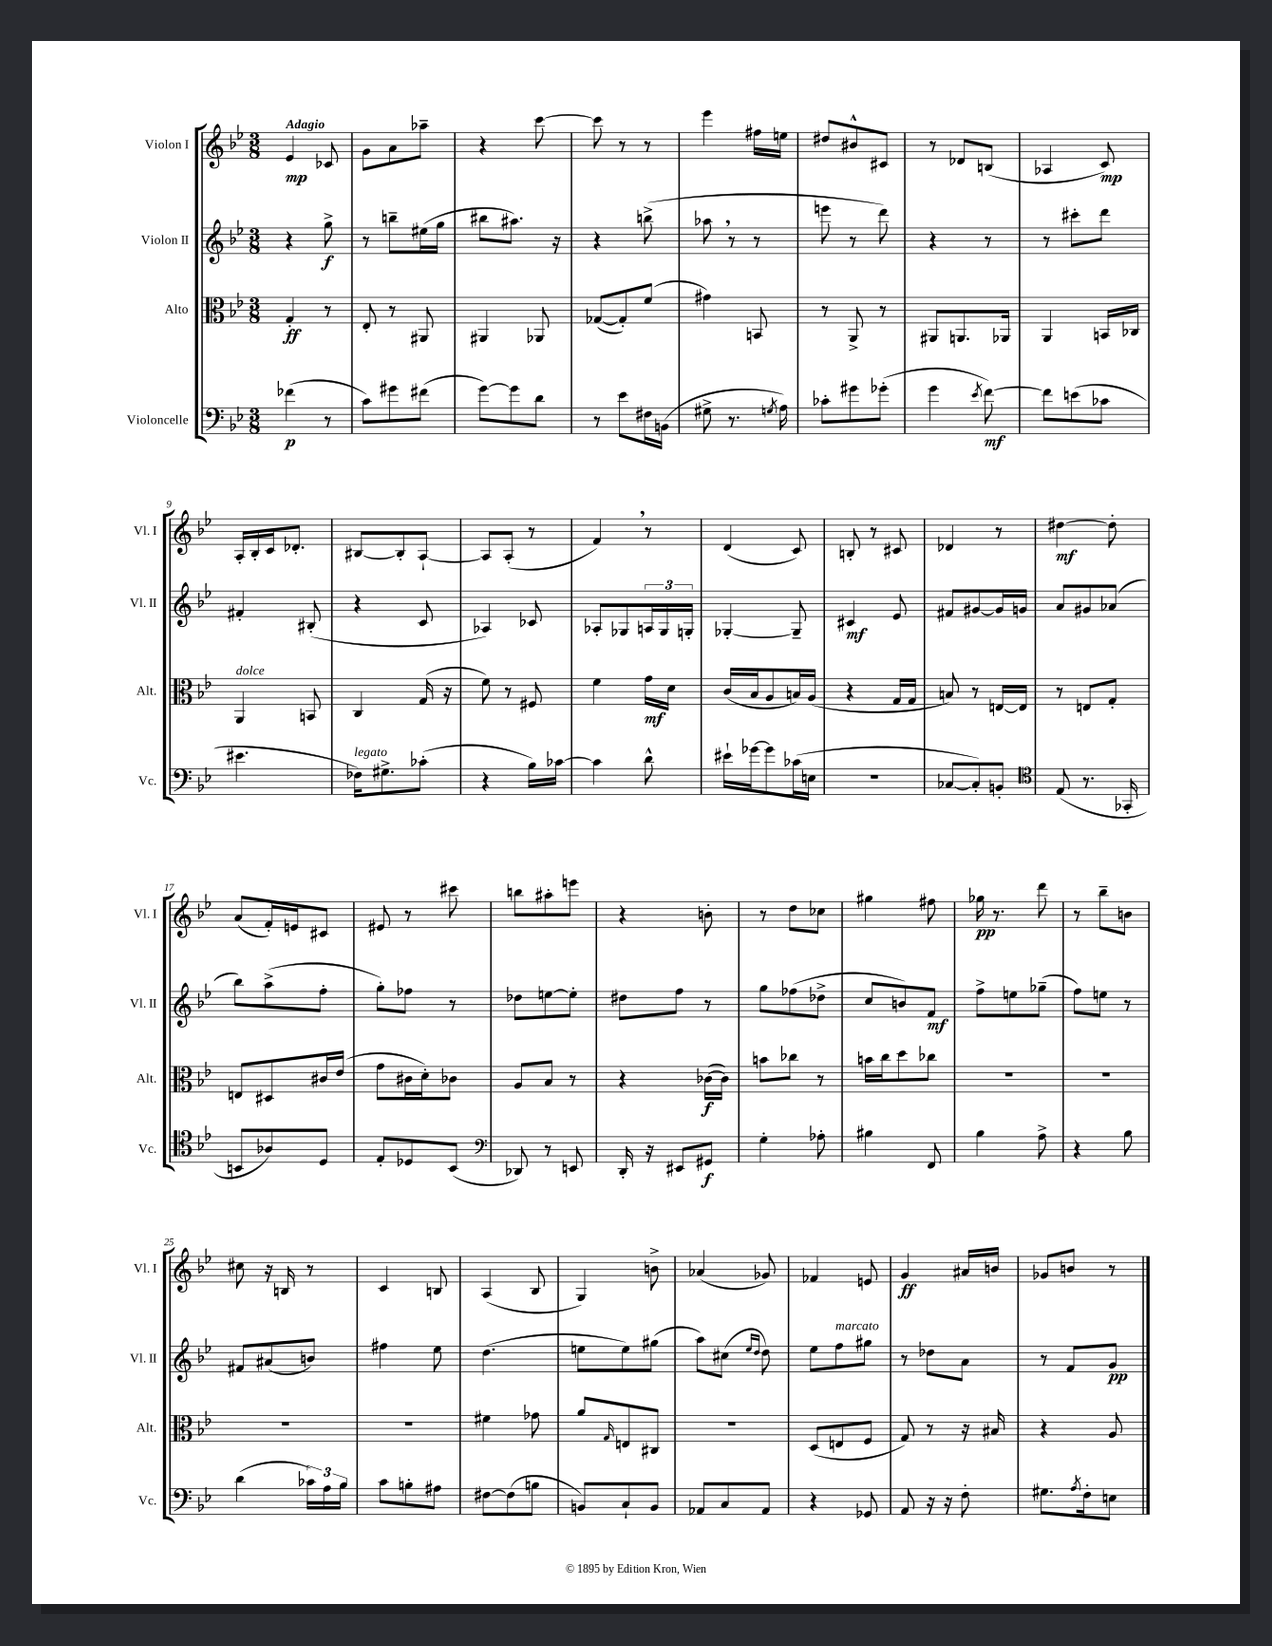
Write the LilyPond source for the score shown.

<<
\new StaffGroup <<
\new Staff = "s0" \with { instrumentName = "Violon I" shortInstrumentName = "Vl. I" } {
    \clef treble \key bes \major \numericTimeSignature \time 3/8 \tempo "Adagio"
    ees'4\mp ces'8 |
    g'8 a'8 aes''8-- |
    r4 c'''8~ |
    c'''8 r8 r8 |
    ees'''4 fis''16 e''16 |
    dis''8 bis'8-^ cis'8 |
    r8 des'8 b8( |
    aes4 c'8\mp) |
    a16-. bes16-. c'16 des'8.-. |
    bis8~ bis8-. a8~-! |
    a8 a8-.( r8 |
    f'4) \breathe r8 |
    d'4( c'8) |
    b8-. r8 cis'8 |
    des'4 r8 |
    dis''4~\mf dis''8-. |
    a'8( f'16-.) e'16 cis'8 |
    eis'8 r8 cis'''8 |
    b''8 ais''8-. e'''8 |
    r4 b'8-. |
    r8 d''8 ces''8 |
    gis''4 fis''8 |
    ges''16\pp r8. d'''8 |
    r8 bes''8-- b'8 |
    cis''8 r16 b16 r8 |
    c'4 b8 |
    a4( bes8 |
    g4) b'8-> |
    aes'4( ges'8) |
    fes'4 e'8 |
    g'4\ff ais'16 b'16 |
    ges'8 b'8 r8 \bar "|." |
}
\new Staff = "s1" \with { instrumentName = "Violon II" shortInstrumentName = "Vl. II" } {
    \clef treble \key bes \major \numericTimeSignature \time 3/8
    r4 g''8->\f |
    r8 b''8-- eis''16( g''16 |
    bis''8 ais''8.) r16 |
    r4 b''8->( |
    aes''8 \breathe r8 r8 |
    e'''8 r8 d'''8) |
    r4 r8 |
    r8 cis'''8-. d'''8 |
    fis'4-. bis8-.( |
    r4 c'8 |
    aes4) ces'8 |
    aes8-. ges8 \tuplet 3/2 { a16 ges16 g16-. } |
    ges4~-. ges8-- |
    cis'4\mf ees'8 |
    fis'8 gis'8~ gis'16 g'16 |
    a'8 gis'8 aes'8( |
    bes''8) a''8->( f''8-. |
    g''8-.) fes''8 r8 |
    des''8 e''8~ e''8-. |
    dis''8 f''8 r8 |
    g''8 fes''8( des''8-> |
    c''8 b'8) f'8\mf |
    f''8-> e''8 ges''8--( |
    f''8) e''8 r8 |
    fis'8 ais'8( b'8) |
    fis''4 ees''8 |
    d''4.( |
    e''8 e''8) gis''8( |
    a''8) cis''8( \grace { ees''16 d''16 } d''8) |
    ees''8 f''8^\markup { \italic "marcato" } gis''8 |
    r8 des''8 a'8 |
    r8 f'8 g'8\pp \bar "|." |
}
\new Staff = "s2" \with { instrumentName = "Alto" shortInstrumentName = "Alt." } {
    \clef alto \key bes \major \numericTimeSignature \time 3/8
    g4-.\ff r8 |
    ees8-. r8 ais,8 |
    ais,4 aes,8 |
    ges8~( ges8-.) f'8( |
    gis'4) b,8 |
    r8 a,8-> r8 |
    ais,8 a,8. aes,16 |
    a,4 b,16 ces16 |
    a,4^\markup { \italic "dolce" } b,8 |
    c4 g16( r16 |
    f'8) r8 fis8 |
    f'4 g'16\mf d'16 |
    c'16( bes16 a8 b16) a16( |
    r4 g16 g16 |
    b8) r8 e16~ e16 |
    r8 e8 g8-. |
    e8 dis8 cis'16 ees'16( |
    g'8 cis'16 d'16-.) ces'8 |
    a8 bes8 r8 |
    r4 ces'16~\f( ces'16) |
    b'8 ces''8 r8 |
    b'16 c''16 d''8 ces''8 |
    R4. |
    R4. |
    R4. |
    R4. |
    fis'4 ges'8 |
    a'8 \grace { g16 } e8 cis8 |
    R4. |
    d8( e8 f8 |
    g8) r8 r16 bis16 |
    r4 a8 \bar "|." |
}
\new Staff = "s3" \with { instrumentName = "Violoncelle" shortInstrumentName = "Vc." } {
    \clef bass \key bes \major \numericTimeSignature \time 3/8
    fes'4\p( r8 |
    c'8) gis'8 fis'8( |
    g'8~) g'8 d'8 |
    r8 ees'8 fis16 b,16( |
    gis8-> r8. \acciaccatura { g8 } a16) |
    ces'8-. gis'8 ges'8-.( |
    g'4 \acciaccatura { ees'8 } f'8~\mf) |
    f'8 e'8( ces'8 |
    eis'4. |
    fes16^\markup { \italic "legato" }) gis8.-> ces'8-.( |
    r4 bes16) ces'16~ |
    ces'4 d'8-^ |
    eis'16-! ges'16~ ges'8 ces'16( e16 |
    R4. |
    ces8~ ces8-.) b,8-. |
    \clef tenor ees8( r8. ges,16-. |
    b,8 aes8) d8 |
    ees8-. des8 bes,8( |
    \clef bass des,8) r8 e,8 |
    d,16-. r16 eis,8 gis,8\f |
    g4-. aes8-. |
    bis4 f,8 |
    bes4 a8-> |
    r4 bes8 |
    d'4( \tuplet 3/2 { ces'16) a16 bes16 } |
    c'8 b8-. ais8 |
    fis8~ fis8( b8 |
    b,8) c8-! b,8 |
    aes,8 c8 aes,8 |
    r4 ges,8 |
    a,8 r16 r16 f8-. |
    gis8. \acciaccatura { a8 } f16-. e8 \bar "|." |
}
>>
>>
